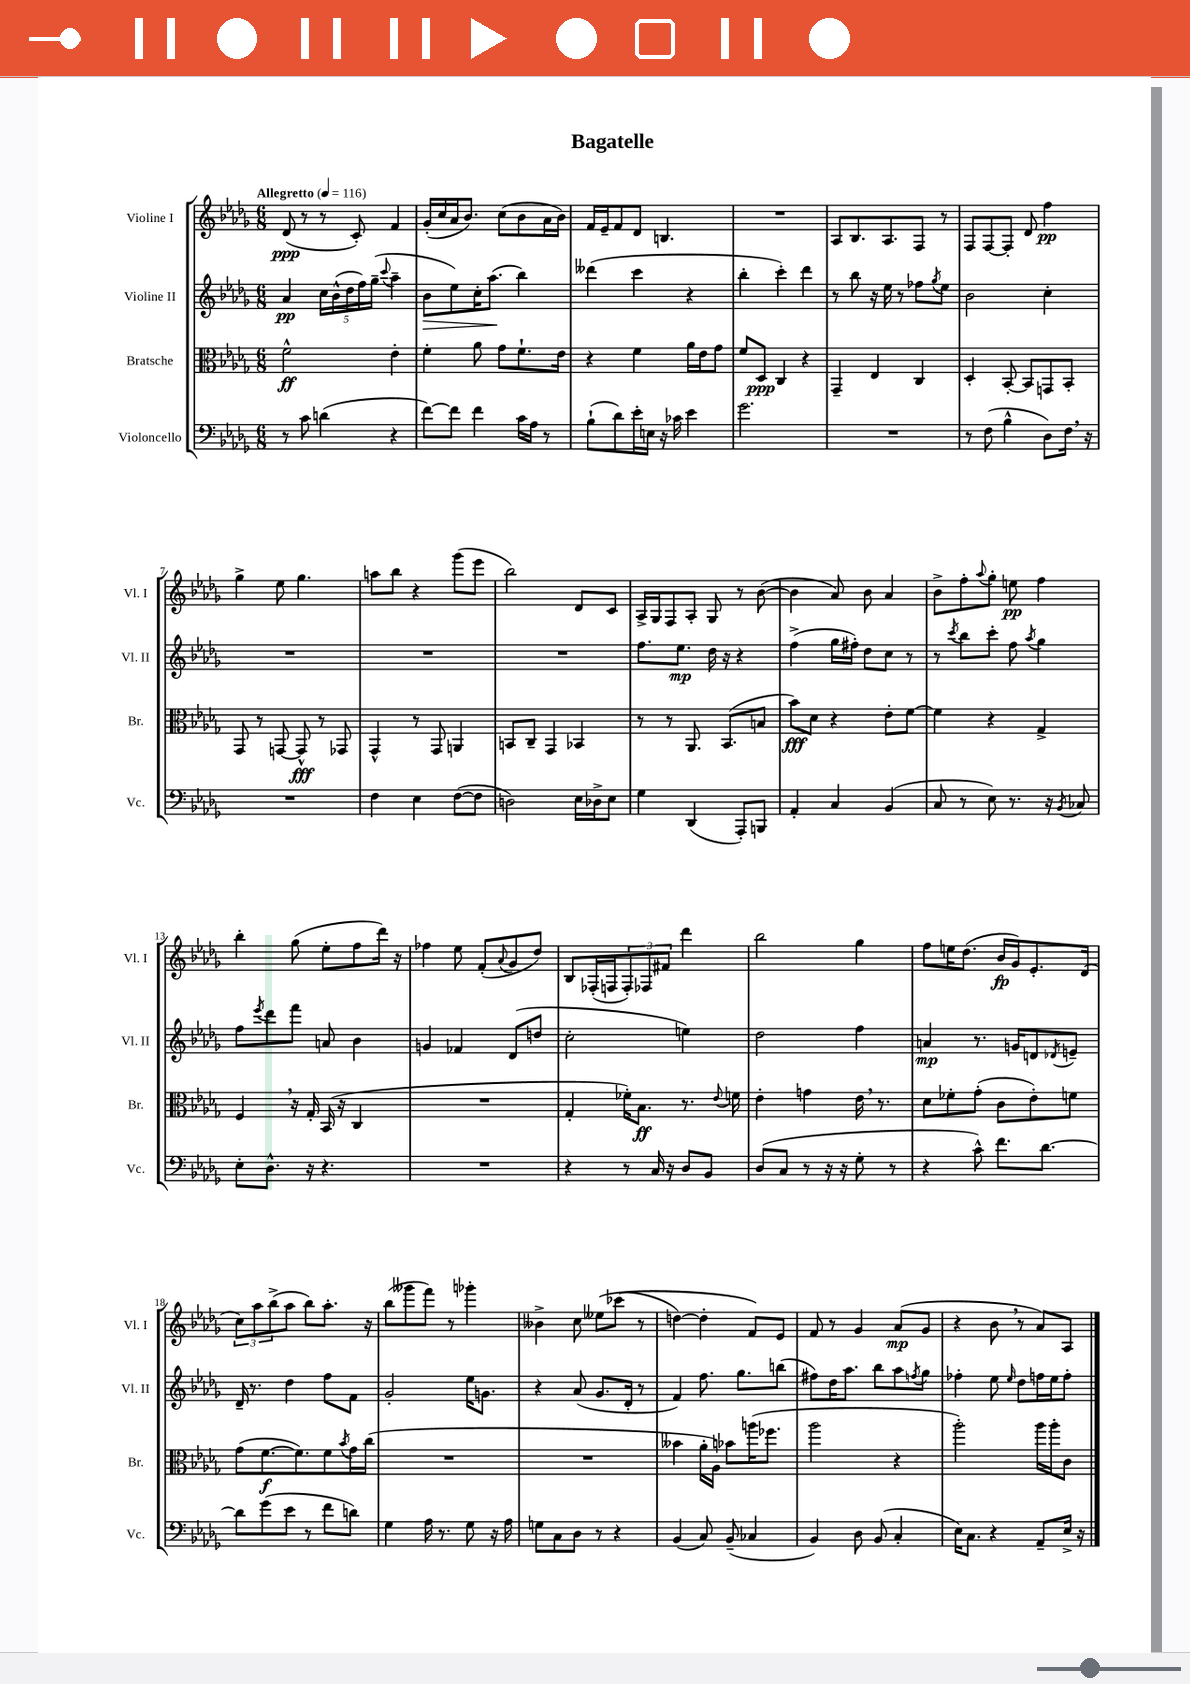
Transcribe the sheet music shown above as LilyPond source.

\header { title = "Bagatelle" }
<<
\new StaffGroup <<
\new Staff = "s0" \with { instrumentName = "Violine I" shortInstrumentName = "Vl. I" } {
    \clef treble \key des \major \numericTimeSignature \time 6/8 \tempo "Allegretto" 4 = 116
    des'8\ppp( r8 r8 c'8-.) f'4 |
    ges'16-.( c''16 aes'16 bes'8.) c''8( bes'8 aes'16 bes'16) |
    f'16 ees'16-- f'8 des'8 b4. |
    R2. |
    aes8 bes8. aes8. f8 r8 |
    f8 f8~ f8-. des'8 f''4\pp |
    ges''4-> ees''8 ges''4. |
    a''8 bes''8 r4 ges'''8( ees'''8 |
    bes''2) des'8 c'8 |
    aes16-> ges16 f8 aes8-. ges8 r8 bes'8~( |
    bes'4 aes'8) bes'8 aes'4 |
    bes'8-> f''8-. \appoggiatura { aes''8 } ges''8-. e''8\pp f''4 |
    bes''4-. ges''8( ees''8-. f''8 des'''16) r16 |
    fes''4 ees''8 f'8-.( \appoggiatura { aes'8 } ges'8 des''8) |
    bes8 fes16-.( f16 \tuplet 3/2 { f8-.) fes8 fis'8 } des'''4 |
    bes''2 ges''4 |
    f''8 e''16 des''8.( bes'16\fp ges'16) ees'8.-. des'16( |
    \tuplet 3/2 { c''8) aes''8 bes''8->( } aes''8 bes''8) aes''8.-. r16 |
    bes''8( geses'''8 f'''8) r8 ges'''4-. |
    beses'4-> c''8 eeses''8\( ces'''8( r8 |
    d''4~) d''4-. f'8\) ees'8 |
    f'8 r8 ges'4 aes'8\mp( ges'8 |
    r4 bes'8 \breathe r8 aes'8) aes8 \bar "|." |
}
\new Staff = "s1" \with { instrumentName = "Violine II" shortInstrumentName = "Vl. II" } {
    \clef treble \key des \major \numericTimeSignature \time 6/8
    aes'4\pp \tuplet 5/4 { c''16 bes'16-^( des''16 f''16) ges''16--( } \appoggiatura { c'''8 } aes''4-- |
    bes'8\> ees''8) c''16-. aes''8.\!( bes''4) |
    deses'''4( c'''4 r4 |
    bes''4-. c'''4-.) des'''4 |
    r8 bes''8 r16 ees''16 r8 fes''8 \acciaccatura { ges''8 } ees''8 |
    bes'2 c''4-. |
    R2. |
    R2. |
    R2. |
    f''8. ees''8.\mp des''16 r16 r4 |
    f''4->( ges''16 fis''16-.) des''8 c''8 r8 |
    r8 \acciaccatura { c'''8 } bes''8 c'''8-. f''8 \acciaccatura { aes''8 } ges''4 |
    f''8 \acciaccatura { ees'''8 } des'''8 f'''8 a'8 bes'4 |
    g'4 fes'4 des'8( d''8 |
    c''2-. e''4) |
    des''2 f''4 |
    a'4\mp r8. g'16 d'8 \acciaccatura { des'8 } e'8-- |
    des'16-- r8. des''4 f''8 f'8 |
    ges'2-. ees''16 g'8. |
    r4 aes'8( ges'8. des'16-. r8 |
    f'4) f''8. ges''8. b''8( |
    fis''8) des''16 aes''8. bes''8 aes''8 \acciaccatura { f''8 } ges''8 |
    fes''4-. ees''8 \grace { ees''16 } des''8 f''16 ees''16 f''8-. \bar "|." |
}
\new Staff = "s2" \with { instrumentName = "Bratsche" shortInstrumentName = "Br." } {
    \clef alto \key des \major \numericTimeSignature \time 6/8
    f'2-^\ff ees'4-. |
    f'4-. aes'8 ges'8 f'8.-! ees'16 |
    r4 f'4 aes'16 ees'16 ges'8 |
    f'8 des8\ppp c4 r4 |
    ges,4-- ees4 c4 |
    des4-. bes,8~-. bes,8 g,8 bes,8-. |
    ges,8 r8 g,8~ g,8-^\fff r8 ges,8 |
    ges,4-^ r8 ges,8 a,4 |
    b,8 c8-- ges,4 bes,4 |
    r8 r8 aes,8. bes,8.( b8 |
    bes'8\fff) des'8 r4 ees'8-. f'8~ |
    f'4 r4 ges4-> |
    f4 \breathe r16 ges16-. bes,16( r16 c4 |
    R2. |
    ges4-. fes'16-.) bes8.\ff r8. \appoggiatura { ees'8 } f'16 |
    ees'4-. g'4 ees'16 \breathe r8. |
    des'8 fes'8-. ges'8-.( c'8 ees'8-.) f'8 |
    ges'8( f'8.~\f f'8.) f'8 \acciaccatura { bes'8 } ges'16 c''16( |
    R2. |
    R2. |
    beses'4 aes'16-. aes16) bes'8 a''16( fes''8. |
    aes''2 r4 |
    aes''2-.) aes''16 aes''16-. c'8 \bar "|." |
}
\new Staff = "s3" \with { instrumentName = "Violoncello" shortInstrumentName = "Vc." } {
    \clef bass \key des \major \numericTimeSignature \time 6/8
    r8 c'8 d'4( r4 |
    f'8~) f'8 f'4 c'16 aes16 r8 |
    bes8-!( des'8) ees'16-. e16 r16 ces'16 ees'4 |
    ges'2. |
    R2. |
    r8 f8( bes4-^ des8) f16 \breathe r16 |
    R2. |
    f4 ees4 f8~( f8 |
    d2) ees16 des16-> ees8 |
    ges4 des,4( aes,,8-.) b,,8 |
    aes,4-. c4 bes,4( |
    c8 r8 ees8) r8. r16 \acciaccatura { bes,8 } ces8 |
    ees8-. des8.-^ r16 r4. |
    R2. |
    r4 r8 c16 r16 des8 bes,8 |
    des8( c8 r8 r16 r16 ges8-. r8 |
    r4 c'8-^) f'8. des'8.~ |
    des'8 ges'8( ees'8 r8 f'8 d'8) |
    ges4 aes16 r8. ges8 r16 aes16 |
    g8 c8 des8 r8 r4 |
    bes,4( c8) bes,8--( ces4 |
    bes,4) des8 bes,8( c4-. |
    ees16) c8. r4 aes,8-- ees16-> r16 \bar "|." |
}
>>
>>
